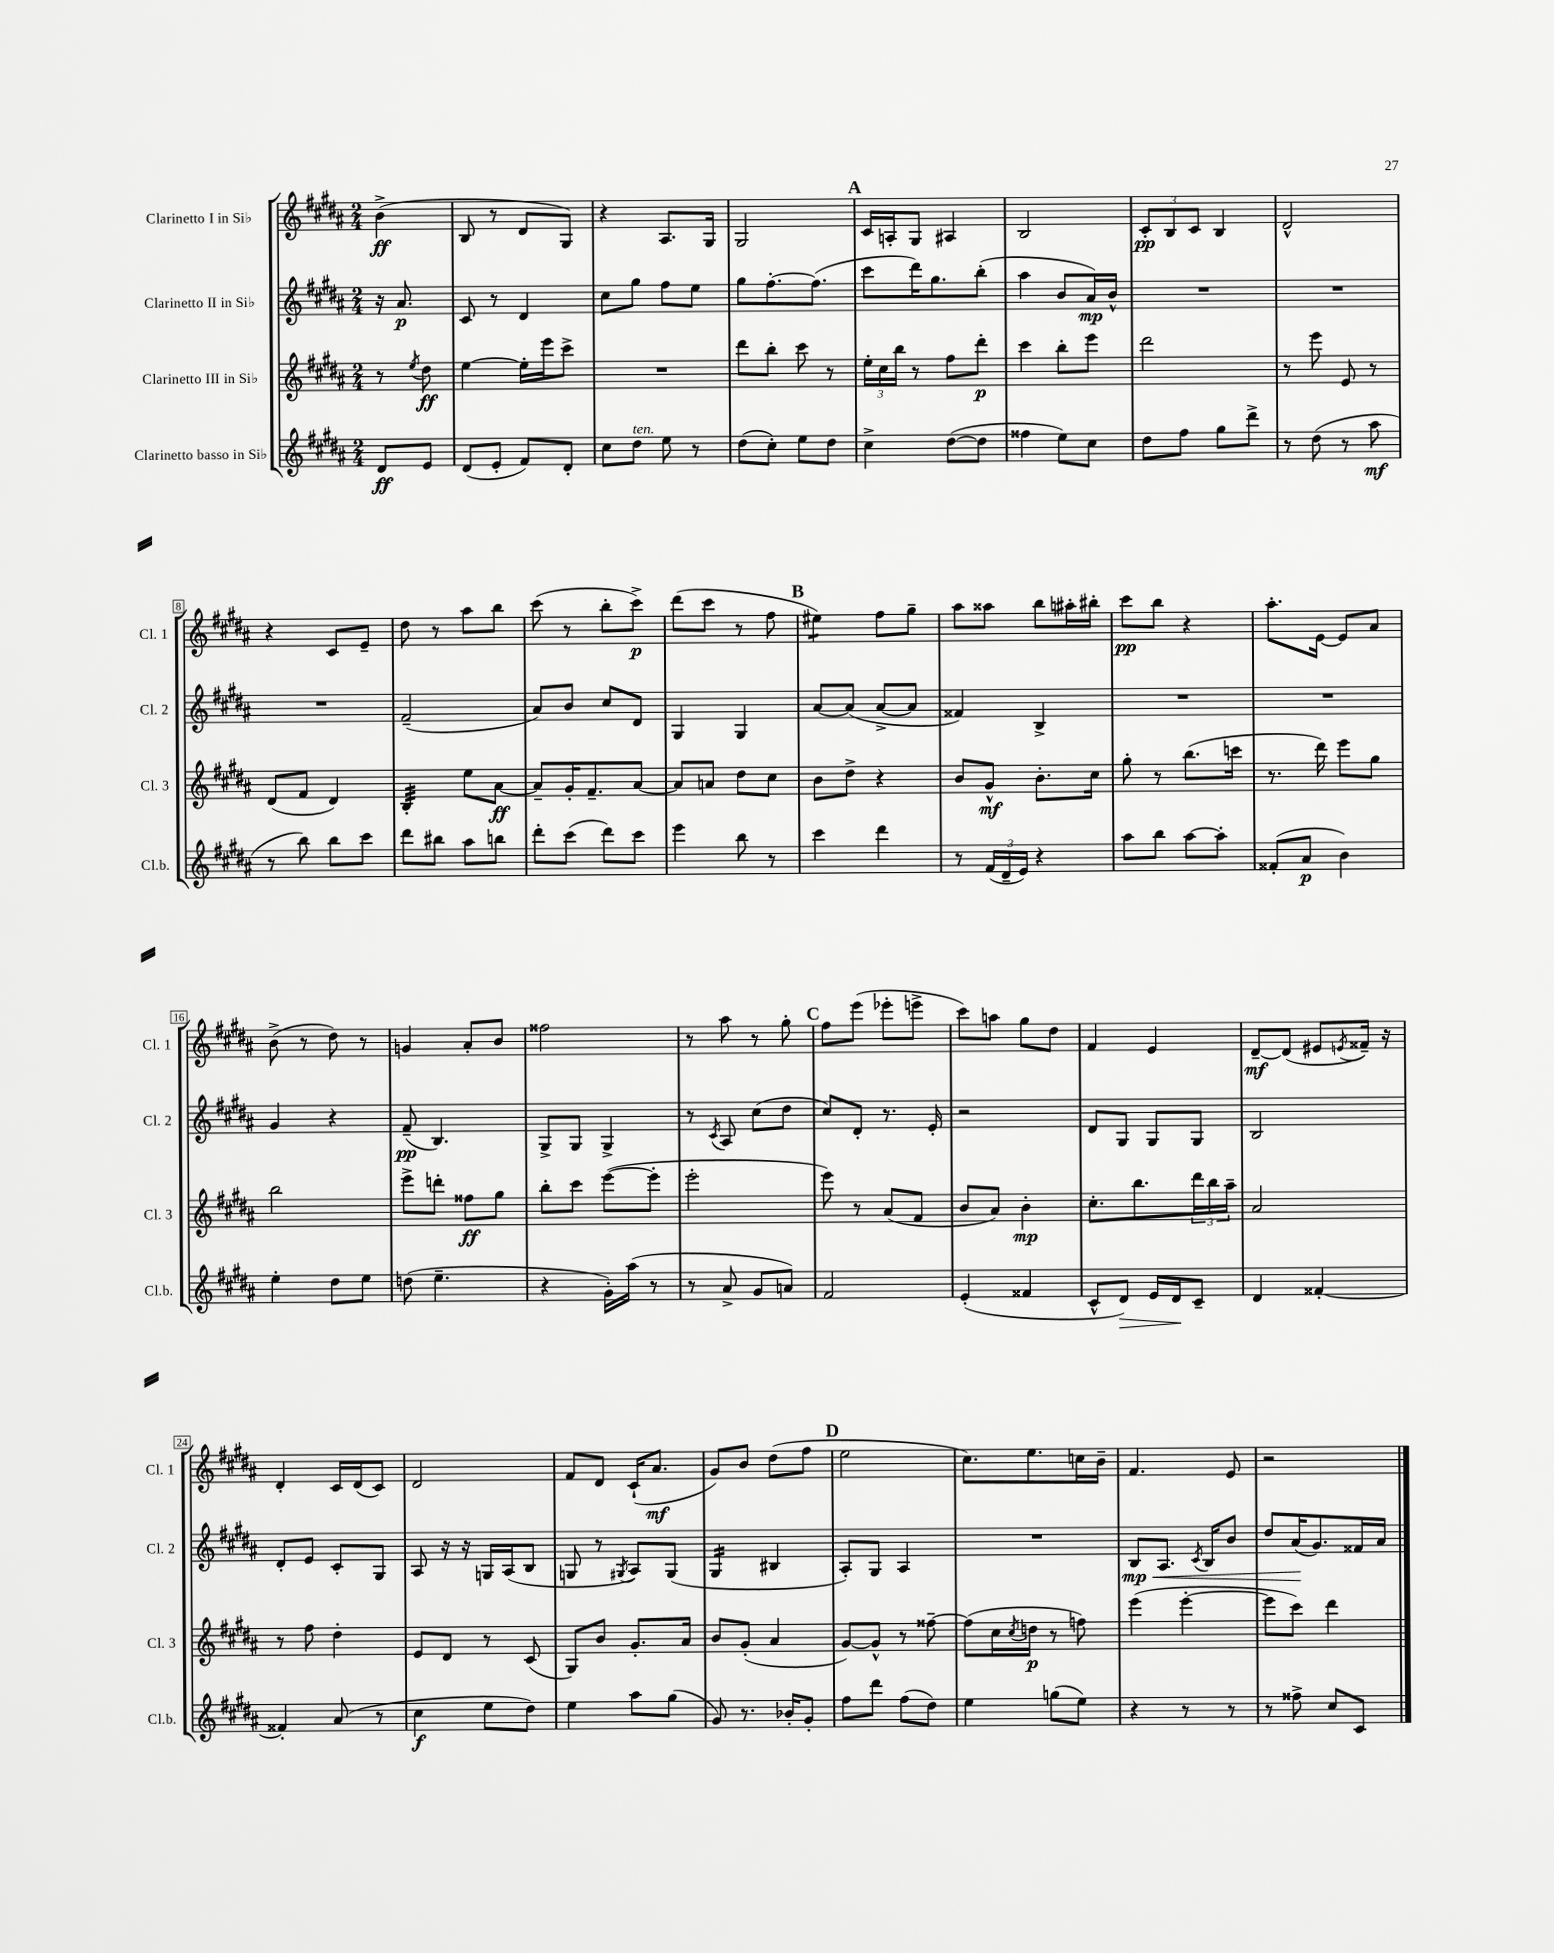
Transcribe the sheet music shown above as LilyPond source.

<<
\new StaffGroup <<
\new Staff = "s0" \with { instrumentName = "Clarinetto I in Sib" shortInstrumentName = "Cl. 1" } {
    \clef treble \key b \major \numericTimeSignature \time 2/4 \partial 4
    b'4->\ff( |
    b8 r8 dis'8 gis8) |
    r4 ais8. gis16 |
    gis2 |
    \mark \markup { \bold "A" } cis'16 a16-. gis8 ais4 |
    b2 |
    \tuplet 3/2 { cis'8-.\pp b8 cis'8 } b4 |
    dis'2-^ |
    r4 cis'8 e'8-- |
    dis''8 r8 ais''8 b''8 |
    cis'''8( r8 b''8-. cis'''8->\p) |
    dis'''8( cis'''8 r8 fis''8 |
    \mark \markup { \bold "B" } eis''4:8) fis''8 gis''8-- |
    ais''8 aisis''8 b''8 ais''16-. bis''16-. |
    cis'''8\pp b''8 r4 |
    ais''8.-. e'16~ e'8 ais'8 |
    b'8->( r8 dis''8) r8 |
    g'4 ais'8-. b'8 |
    fisis''2 |
    r8 ais''8 r8 gis''8-. |
    \mark \markup { \bold "C" } fis''8 e'''8( ees'''8-. e'''8-> |
    cis'''8) a''8 gis''8 dis''8 |
    fis'4 e'4 |
    dis'8~--\mf dis'8( eis'8 \acciaccatura { e'8 } fisis'16--) r16 |
    dis'4-. cis'16 dis'16( cis'8) |
    dis'2 |
    fis'8 dis'8 cis'16-!( ais'8.\mf |
    gis'8) b'8 dis''8( fis''8 |
    \mark \markup { \bold "D" } e''2 |
    cis''8.) e''8. c''16 b'16-- |
    fis'4. e'8 |
    r2 \bar "|." |
}
\new Staff = "s1" \with { instrumentName = "Clarinetto II in Sib" shortInstrumentName = "Cl. 2" } {
    \clef treble \key b \major \numericTimeSignature \time 2/4 \partial 4
    r16 ais'8.\p |
    cis'8 r8 dis'4 |
    cis''8 gis''8 fis''8 e''8 |
    gis''8 fis''8.~-. fis''8.( |
    \mark \markup { \bold "A" } cis'''8 dis'''16) gis''8. b''8-.( |
    ais''4 b'8 ais'16\mp) b'16-^ |
    R2 |
    R2 |
    R2 |
    fis'2--( |
    ais'8) b'8 cis''8 dis'8 |
    gis4 gis4 |
    \mark \markup { \bold "B" } ais'8~ ais'8( ais'8~-> ais'8 |
    fisis'4) b4-> |
    R2 |
    R2 |
    gis'4 r4 |
    fis'8--\pp( b4.) |
    gis8-> gis8 gis4-> |
    r8 \acciaccatura { cis'8 } ais8 cis''8( dis''8 |
    \mark \markup { \bold "C" } cis''8) dis'8-. r8. e'16-. |
    r2 |
    dis'8 gis8 gis8 gis8 |
    b2 |
    dis'8-. e'8 cis'8-. gis8 |
    ais8 r16 r16 g16 ais16( b8 |
    g8 r8 \acciaccatura { gis8 } ais8) gis8( |
    gis4:16 bis4 |
    \mark \markup { \bold "D" } ais8-.) gis8 ais4 |
    R2 |
    b8\mp\< ais8. \acciaccatura { cis'8 } b16 b'8 |
    dis''8 ais'16\!( gis'8.) fisis'16 ais'16 \bar "|." |
}
\new Staff = "s2" \with { instrumentName = "Clarinetto III in Sib" shortInstrumentName = "Cl. 3" } {
    \clef treble \key b \major \numericTimeSignature \time 2/4 \partial 4
    r8 \acciaccatura { e''8 } dis''8\ff |
    e''4~ e''16-. e'''16 cis'''8-> |
    R2 |
    dis'''8 b''8-. cis'''8 r8 |
    \mark \markup { \bold "A" } \tuplet 3/2 { e''16-. cis''16 b''16 } r8 fis''8 dis'''8-.\p |
    cis'''4 b''8-. e'''8 |
    dis'''2 |
    r8 e'''8 e'8 r8 |
    dis'8( fis'8 dis'4) |
    b4:32-. e''8 ais'8~\ff |
    ais'8-- gis'16-. fis'8.-- ais'8~ |
    ais'8 a'8 dis''8 cis''8 |
    \mark \markup { \bold "B" } b'8 dis''8-> r4 |
    b'8 gis'8-^\mf b'8.-. cis''16 |
    gis''8-. r8 b''8.( c'''16 |
    r8. dis'''16) e'''8 gis''8 |
    b''2 |
    e'''8-> d'''8-. fisis''8\ff gis''8 |
    b''8-. cis'''8 e'''8~( e'''8-. |
    e'''2-. |
    \mark \markup { \bold "C" } e'''8) r8 ais'8( fis'8 |
    b'8 ais'8) b'4-.\mp |
    cis''8.-. b''8. \tuplet 3/2 { dis'''16 b''16 ais''16-- } |
    ais'2 |
    r8 fis''8 dis''4-. |
    e'8 dis'8 r8 cis'8( |
    gis8) b'8 gis'8.-. ais'16 |
    b'8 gis'8-.( ais'4 |
    \mark \markup { \bold "D" } gis'8~) gis'8-^ r8 fisis''8~-- |
    fisis''8( cis''16 \acciaccatura { cis''8 } d''16\p r8 f''8) |
    e'''4( e'''4~-. |
    e'''8 cis'''8) dis'''4 \bar "|." |
}
\new Staff = "s3" \with { instrumentName = "Clarinetto basso in Sib" shortInstrumentName = "Cl.b." } {
    \clef treble \key b \major \numericTimeSignature \time 2/4 \partial 4
    dis'8\ff e'8 |
    dis'8( e'8-. fis'8) dis'8-. |
    cis''8 dis''8^\markup { \italic "ten." } e''8 r8 |
    dis''8( cis''8-.) e''8 dis''8 |
    \mark \markup { \bold "A" } cis''4-> dis''8~( dis''8 |
    fisis''4 e''8) cis''8 |
    dis''8 fis''8 gis''8 dis'''8-> |
    r8 dis''8( r8 ais''8\mf |
    r8 b''8) b''8 cis'''8 |
    dis'''8 bis''8 ais''8 b''8 |
    dis'''8-. cis'''8( dis'''8) cis'''8 |
    e'''4 b''8 r8 |
    \mark \markup { \bold "B" } cis'''4 dis'''4 |
    r8 \tuplet 3/2 { fis'16( dis'16-- e'16) } r4 |
    ais''8 b''8 ais''8~ ais''8-. |
    fisis'8-.( ais'8\p b'4) |
    e''4-. dis''8 e''8 |
    d''8( e''4.-- |
    r4 gis'16-.) ais''16( r8 |
    r8 ais'8-> gis'8 a'8) |
    \mark \markup { \bold "C" } fis'2 |
    e'4-.( fisis'4 |
    cis'8-^ dis'8\>) e'16 dis'16\! cis'8-- |
    dis'4 fisis'4~-. |
    fisis'4-. ais'8( r8 |
    cis''4\f e''8 dis''8) |
    e''4 ais''8 gis''8( |
    gis'8) r8. bes'16-. gis'8-. |
    \mark \markup { \bold "D" } fis''8 dis'''8 fis''8( dis''8) |
    e''4 g''8( e''8) |
    r4 r8 r8 |
    r8 fisis''8-> cis''8 cis'8 \bar "|." |
}
>>
>>
\layout { \context { \Score \override BarNumber.stencil = #(make-stencil-boxer 0.1 0.3 ly:text-interface::print) } }
